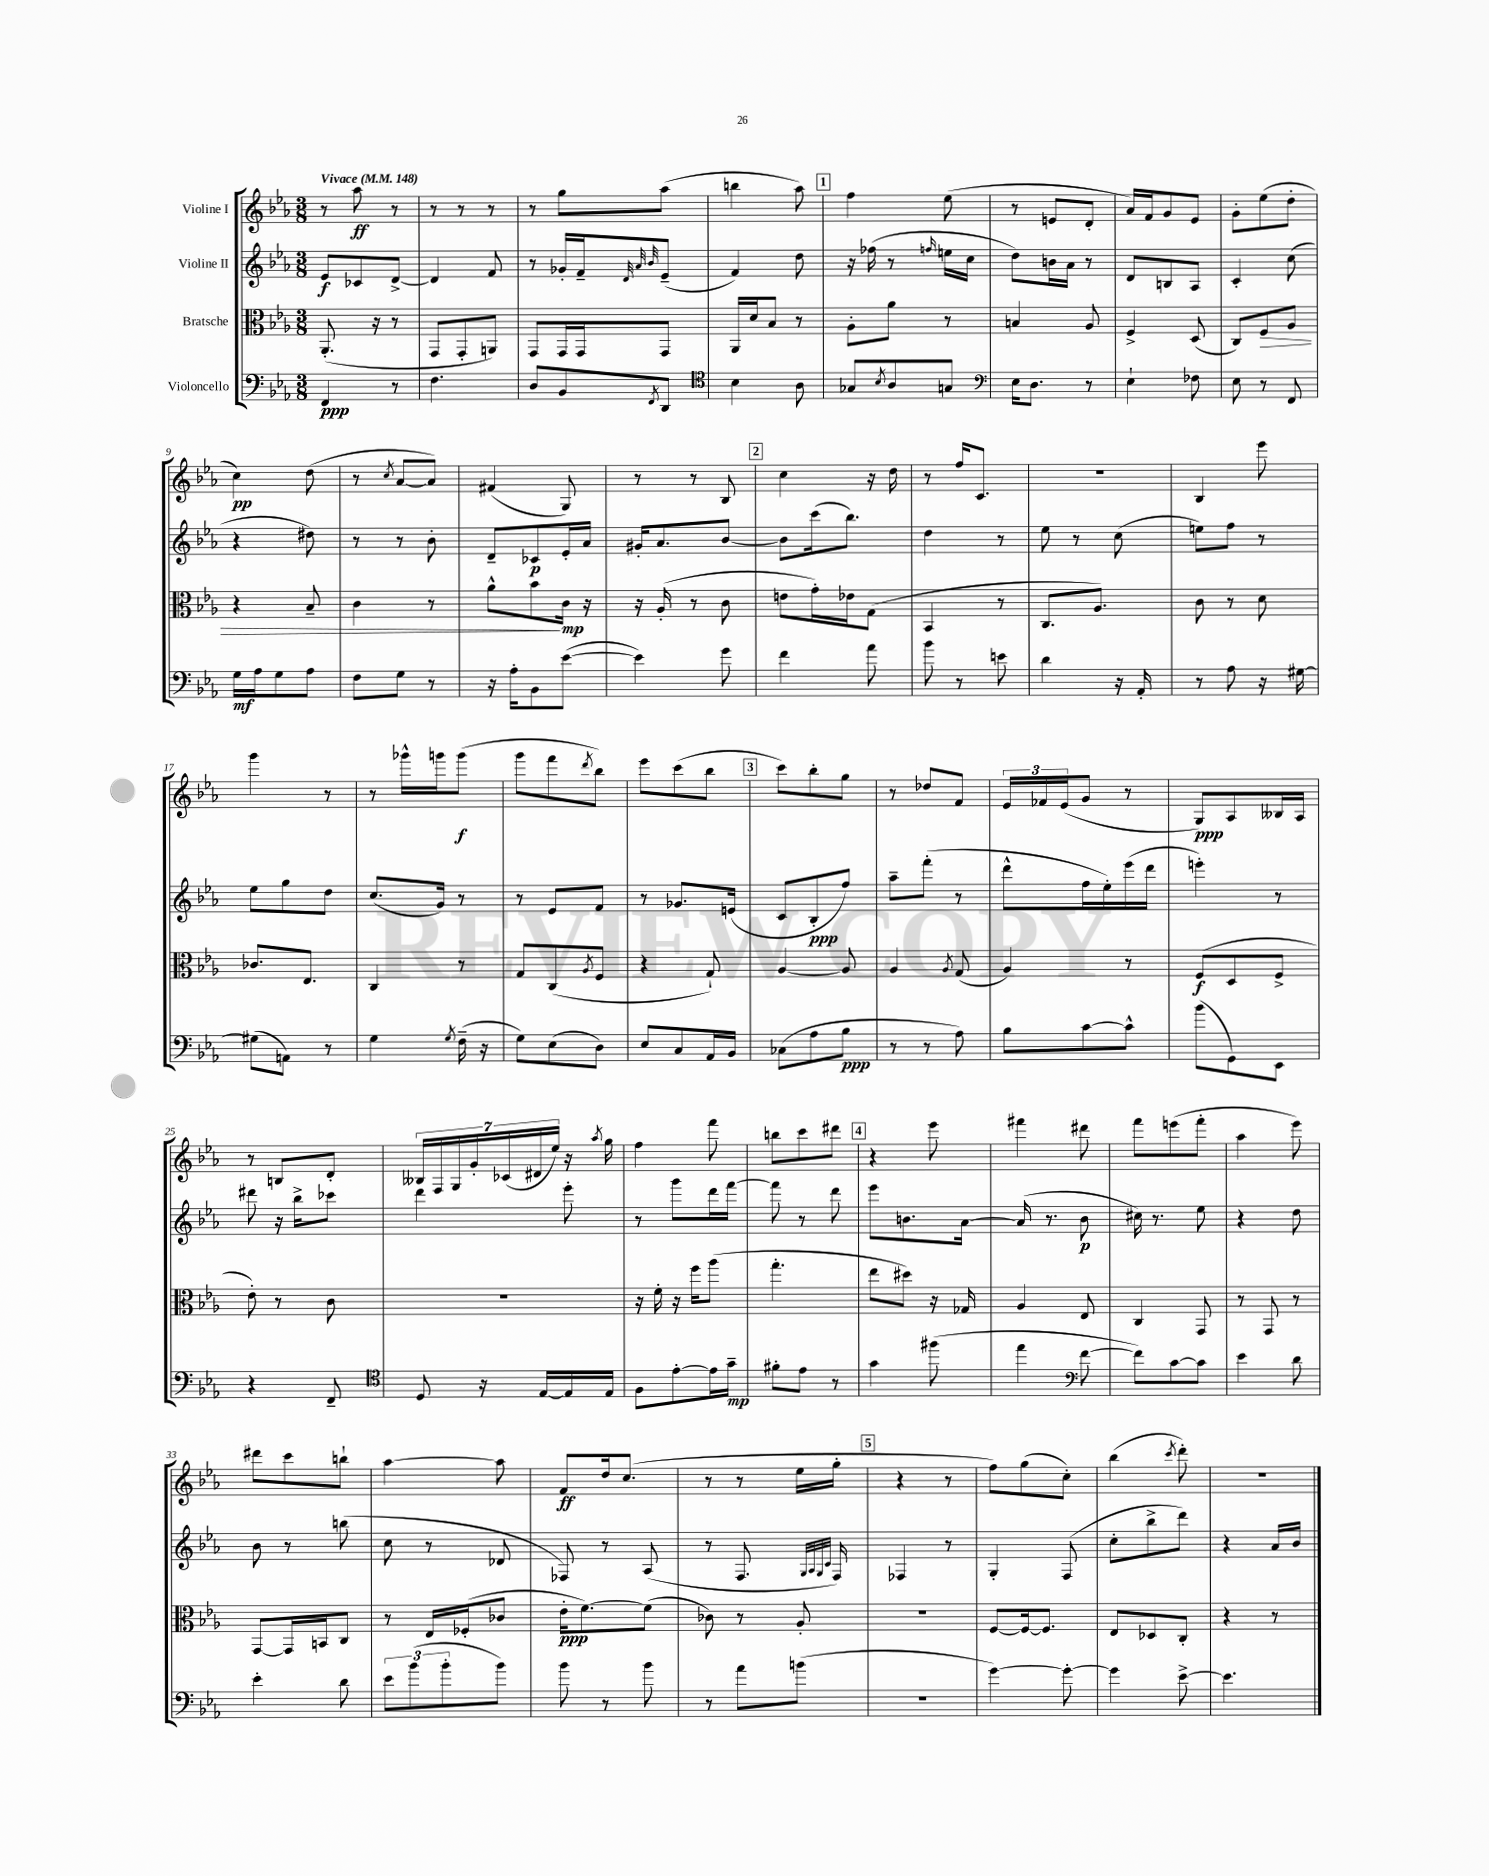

**kern	**dynam	**kern	**dynam	**kern	**dynam	**kern	**dynam
*part4	*part4	*part3	*part3	*part2	*part2	*part1	*part1
*staff4	*staff4	*staff3	*staff3	*staff2	*staff2	*staff1	*staff1
*I"Violoncello	*	*I"Bratsche	*	*I"Violine II	*	*I"Violine I	*
*clefF4	*	*clefC3	*	*clefG2	*	*clefG2	*
*k[b-e-a-]	*	*k[b-e-a-]	*	*k[b-e-a-]	*	*k[b-e-a-]	*
*M3/8	*	*M3/8	*	*M3/8	*	*M3/8	*
*MM148	*	*MM148	*	*MM148	*	*MM148	*
=1	=1	=1	=1	=1	=1	=1	=1
!	!	!	!	!	!	!LO:TX:a:B:t=Vivace	!
4FF/	ppp	(8.AA-'/	.	8e-/L	f	8r	.
.	.	.	.	8c-X/	.	8aa-\	ff
.	.	16r	.	.	.	.	.
8r	.	8r	.	[8d^/J	.	8r	.
=2	=2	=2	=2	=2	=2	=2	=2
4.F\	.	8GG/L	.	4d/]	.	8r	.
.	.	8GG'/	.	.	.	8r	.
.	.	8AAn/J)	.	8f/	.	8r	.
=3	=3	=3	=3	=3	=3	=3	=3
8D/L	.	8GG/L	.	8r	.	8r	.
8BB-/	.	16GG/L	.	16g-X'/LL	.	8gg\L	.
.	.	16GG/J	.	16f~/J	.	.	.
.	.	.	.	32qqd/	.	.	.
.	.	.	.	32qqa-/	.	.	.
8qFF/	.	.	.	32qqb-/	.	.	.
8DD/J	.	8GG/J	.	(8e-~/J	.	(8aa-\J	.
=4	=4	=4	=4	=4	=4	=4	=4
*clefC4	*	*	*	*	*	*	*
4B-\	.	16AA-/LL	.	4f/)	.	4bbn\	.
.	.	16d/J	.	.	.	.	.
.	.	8B-/J	.	.	.	.	.
8A-\	.	8r	.	8dd\	.	8aa-\)	.
!!LO:REH:place=s1:t=1
=5	=5	=5	=5	=5	=5	=5	=5
8G-X/L	.	8A-'\L	.	16r	.	4ff\	.
.	.	.	.	(16ff-X\	.	.	.
8qB-/	.	.	.	.	.	.	.
8A-/	.	8a-\J	.	8r	.	.	.
.	.	.	.	16qqffn/	.	.	.
8Gn/J	.	8r	.	16een\LL	.	(8ee-\	.
.	.	.	.	16cc\JJ	.	.	.
=6	=6	=6	=6	=6	=6	=6	=6
*clefF4	*	*	*	*	*	*	*
16E-\KL	.	4Bn/	.	8dd\L)	.	8r	.
8.D\J	.	.	.	.	.	.	.
.	.	.	.	16bn\L	.	8en/L	.
.	.	.	.	16a-\JJ	.	.	.
8r	.	8A-/	.	8r	.	8d'/J	.
=7	=7	=7	=7	=7	=7	=7	=7
4E-`\	.	4F^/	.	8d/L	.	16a-/LL)	.
.	.	.	.	.	.	16f/J	.
.	.	.	.	8Bn/	.	8g/	.
8F-X\	.	(8D/	.	8A-/J	.	8e-/J	.
=8	=8	=8	=8	=8	=8	=8	=8
8E-\	.	8C/L)	.	4c'/	.	8g'\L	.
!	!	!	!LO:HP:b	!	!	!	!
8r	.	8F/	>	.	.	(8ee-\	.
8FF/	.	8A-/J	.	(8cc\	.	8dd'\J	.
!!LO:LB:g=z
=9	=9	=9	=9	=9	=9	=9	=9
16G\LL	mf	4r	.	4r	.	4cc\)	pp
16A-\J	.	.	.	.	.	.	.
8G\	.	.	.	.	.	.	.
8A-\J	.	8B-~/	.	8dd#X\)	.	(8dd\	.
=10	=10	=10	=10	=10	=10	=10	=10
8F\L	.	4c\	.	8r	.	8r	.
.	.	.	.	.	.	8qcc/	.
8G\J	.	.	.	8r	.	[8a-/L	.
8r	.	8r	.	8b-'\	.	8a-/J])	.
=11	=11	=11	=11	=11	=11	=11	=11
16r	.	8a-^^\L	.	8d~/L	.	(4f#X/	.
16A-'\KL	.	.	.	.	.	.	.
8BB-\	.	8b-\	.	8c-X/	p	.	.
([8e-\J	.	16c\Jk	] mp	16e-'/L	.	8G/)	.
.	.	16r	.	16a-/JJ	.	.	.
=12	=12	=12	=12	=12	=12	=12	=12
4e-\])	.	16r	.	16g#X'/KL	.	8r	.
.	.	(16A-'/	.	8.a-/	.	.	.
.	.	8r	.	.	.	8r	.
8g\	.	8c\	.	[8b-/J	.	8B-/	.
!!LO:REH:place=s1:t=2
=13	=13	=13	=13	=13	=13	=13	=13
4f\	.	8en\L	.	8b-\L]	.	4cc\	.
.	.	16g'\L)	.	(16ccc\k	.	.	.
.	.	16e-X\J	.	8.bb-\J)	.	.	.
8a-\	.	(8G\J	.	.	.	16r	.
.	.	.	.	.	.	16dd\	.
=14	=14	=14	=14	=14	=14	=14	=14
8b-\	.	4BB-/	.	4dd\	.	8r	.
8r	.	.	.	.	.	16ff/KL	.
.	.	.	.	.	.	8.c/J	.
8en\	.	8r	.	8r	.	.	.
=15	=15	=15	=15	=15	=15	=15	=15
4d\	.	8.C/L	.	8ee-\	.	4.r	.
.	.	.	.	8r	.	.	.
.	.	8.A-/J)	.	.	.	.	.
16r	.	.	.	(8cc\	.	.	.
16AA-'/	.	.	.	.	.	.	.
=16	=16	=16	=16	=16	=16	=16	=16
8r	.	8c\	.	8een\L)	.	4B-/	.
8A-\	.	8r	.	8ff\J	.	.	.
16r	.	8d\	.	8r	.	8eee-\	.
[16G#X\	.	.	.	.	.	.	.
!!LO:LB:g=z
=17	=17	=17	=17	=17	=17	=17	=17
(8G#X\L]	.	8.c-X/L	.	8ee-\L	.	4ggg\	.
8AAn\J)	.	.	.	8gg\	.	.	.
.	.	8.E-/J	.	.	.	.	.
8r	.	.	.	8dd\J	.	8r	.
=18	=18	=18	=18	=18	=18	=18	=18
4G\	.	4C/	.	(8.cc/L	.	8r	.
.	.	.	.	.	.	16ggg-X^^\LL	.
.	.	.	.	16g/Jk)	.	16gggn\J	.
8qG/	.	.	.	.	.	.	.
(16F~\	.	8r	.	8r	.	(8ggg\J	f
16r	.	.	.	.	.	.	.
=19	=19	=19	=19	=19	=19	=19	=19
8G\L)	.	8G/L	.	8r	.	8ggg\L	.
(8E-\	.	(8C/	.	8e-/L	.	8fff\	.
.	.	8qA-/	.	.	.	8qddd/	.
8D\J)	.	8F/J	.	8f/J	.	8bb-\J)	.
=20	=20	=20	=20	=20	=20	=20	=20
8E-/L	.	4r	.	8r	.	8eee-\L	.
8C/	.	.	.	8.g-X/L	.	(8ccc\	.
16AA-/L	.	8G`/)	.	.	.	8bb-\J	.
16BB-/JJ	.	.	.	(16en/Jk	.	.	.
!!LO:REH:place=s1:t=3
=21	=21	=21	=21	=21	=21	=21	=21
(8C-X\L	.	[4A-/	.	8c/L	.	8ccc\L)	.
8A-\	.	.	.	8B-'/	ppp	8bb-'\	.
8B-\J	ppp	8A-/]	.	8ff/J)	.	8gg\J	.
=22	=22	=22	=22	=22	=22	=22	=22
8r	.	4A-/	.	8aa-~\L	.	8r	.
8r	.	.	.	(8fff'\J	.	8dd-X/L	.
.	.	8qA-/	.	.	.	.	.
8A-\)	.	(8G/	.	8r	.	8f/J	.
=23	=23	=23	=23	=23	=23	=23	=23
8B-\L	.	4A-/)	.	8ddd^^\L	.	24e-/LL	.
.	.	.	.	.	.	24f-X/	.
.	.	.	.	.	.	(24e-/J	.
[8c\	.	.	.	16ff\L	.	8g/J	.
.	.	.	.	16ee-'\)	.	.	.
8c^^\J]	.	8r	.	(16eee-\	.	8r	.
.	.	.	.	16ddd\JJ	.	.	.
=24	=24	=24	=24	=24	=24	=24	=24
(8b-\L	.	(8F/L	f	4eeen'\)	.	8G/L)	ppp
8GG\)	.	8D/	.	.	.	8A-/	.
8EE-\J	.	8F^/J	.	8r	.	16B--X/L	.
.	.	.	.	.	.	16A-/JJ	.
!!LO:LB:g=z
=25	=25	=25	=25	=25	=25	=25	=25
4r	.	8e-'\)	.	8ddd#X\	.	8r	.
.	.	8r	.	16r	.	8Bn/L	.
.	.	.	.	16bb-^\KL	.	.	.
8FF~/	.	8c\	.	8ccc-X\J	.	8d'/J	.
=26	=26	=26	=26	=26	=26	=26	=26
*clefC4	*	*	*	*	*	*	*
8D/	.	4.r	.	4ddd\	.	28B--X/LL	.
.	.	.	.	.	.	28F/	.
.	.	.	.	.	.	28G/	.
.	.	.	.	.	.	28g'/	.
16r	.	.	.	.	.	.	.
.	.	.	.	.	.	(28c-X/	.
.	.	.	.	.	.	28d#X/	.
[16E-/LL	.	.	.	.	.	.	.
.	.	.	.	.	.	28ee-/JJ)	.
16E-/]	.	.	.	8eee-'\	.	16r	.
.	.	.	.	.	.	8qaa-/	.
16E-/JJ	.	.	.	.	.	16gg\	.
=27	=27	=27	=27	=27	=27	=27	=27
8F\L	.	16r	.	8r	.	4ff\	.
.	.	16f'\	.	.	.	.	.
[8e-'\	.	16r	.	8ggg\L	.	.	.
.	.	16ff\KL	.	.	.	.	.
16e-\L]	.	(8aa-\J	.	16ddd\L	.	8fff\	.
16g~\JJ	mp	.	.	[16fff\JJ	.	.	.
=28	=28	=28	=28	=28	=28	=28	=28
8f#X'\L	.	4.gg'\	.	8fff\]	.	8bbn\L	.
8e-\J	.	.	.	8r	.	8ccc\	.
8r	.	.	.	8ddd\	.	8ddd#X\J	.
!!LO:REH:place=s1:t=4
=29	=29	=29	=29	=29	=29	=29	=29
4g\	.	8ee-\L	.	8eee-\L	.	4r	.
.	.	8dd#X\J)	.	8.bn\	.	.	.
(8ff#X\	.	16r	.	.	.	8eee-\	.
.	.	16G-X/	.	[16a-\Jk	.	.	.
=30	=30	=30	=30	=30	=30	=30	=30
4ee-\	.	4A-/	.	(16a-/]	.	4fff#X\	.
.	.	.	.	8.r	.	.	.
*clefF4	*	*	*	*	*	*	*
[8f\	.	8E-/	.	8b-\	p	8ddd#X\	.
=31	=31	=31	=31	=31	=31	=31	=31
8f\L])	.	4C/	.	16cc#X\)	.	8fff\L	.
.	.	.	.	8.r	.	.	.
[8c\	.	.	.	.	.	(8eeen\	.
8c\J]	.	8GG/	.	8ee-\	.	8fff'\J	.
=32	=32	=32	=32	=32	=32	=32	=32
4e-\	.	8r	.	4r	.	4aa-\	.
.	.	8GG/	.	.	.	.	.
8d\	.	8r	.	8dd\	.	8eee-\)	.
!!LO:LB:g=z
=33	=33	=33	=33	=33	=33	=33	=33
4e-'\	.	[8GG/L	.	8b-\	.	8ddd#X\L	.
.	.	16GG/L]	.	8r	.	8ccc\	.
.	.	16BBn/J	.	.	.	.	.
8d\	.	8C/J	.	(8bbn\	.	8bbn`\J	.
=34	=34	=34	=34	=34	=34	=34	=34
12e-\L	.	8r	.	8cc\	.	[4aa-\	.
(12b-\	.	.	.	.	.	.	.
.	.	16E-/LL	.	8r	.	.	.
12b-'\	.	.	.	.	.	.	.
.	.	(16F-X'/J	.	.	.	.	.
8b-\J)	.	8c-X/J	.	8d-X/	.	8aa-\]	.
=35	=35	=35	=35	=35	=35	=35	=35
8b-\	.	16e-'\KL	ppp	8F-X/)	.	8f/L	ff
.	.	[8.f\)	.	.	.	.	.
8r	.	.	.	8r	.	16dd/k	.
.	.	.	.	.	.	(8.cc/J	.
8b-\	.	(8f\J]	.	(8A-/	.	.	.
=36	=36	=36	=36	=36	=36	=36	=36
8r	.	8c-X\)	.	8r	.	8r	.
8a-\L	.	8r	.	8.F/	.	8r	.
(8bn\J	.	8A-'/	.	.	.	16ee-\LL	.
.	.	.	.	32qqG/LLL	.	.	.
.	.	.	.	32qqA-/	.	.	.
.	.	.	.	32qqG/	.	.	.
.	.	.	.	32qqc/JJJ	.	.	.
.	.	.	.	16F/)	.	16gg'\JJ	.
!!LO:REH:place=s1:t=5
=37	=37	=37	=37	=37	=37	=37	=37
4.r	.	4.r	.	4F-X/	.	4r	.
.	.	.	.	8r	.	8r	.
=38	=38	=38	=38	=38	=38	=38	=38
[4g\)	.	[8F/L	.	4G'/	.	8ff\L)	.
.	.	16F/k_	.	.	.	(8gg\	.
.	.	8.F/J]	.	.	.	.	.
8g'\_	.	.	.	(8F/	.	8cc'\J)	.
=39	=39	=39	=39	=39	=39	=39	=39
4g\]	.	8E-/L	.	8cc'\L	.	(4bb-\	.
.	.	8D-X/	.	8bb-^\	.	.	.
.	.	.	.	.	.	8qccc/	.
[8e-^\	.	8C'/J	.	8ddd\J)	.	8ddd'\)	.
=40	=40	=40	=40	=40	=40	=40	=40
4.e-\]	.	4r	.	4r	.	4.r	.
.	.	8r	.	16a-/LL	.	.	.
.	.	.	.	16b-/JJ	.	.	.
==	==	==	==	==	==	==	==
*-	*-	*-	*-	*-	*-	*-	*-
